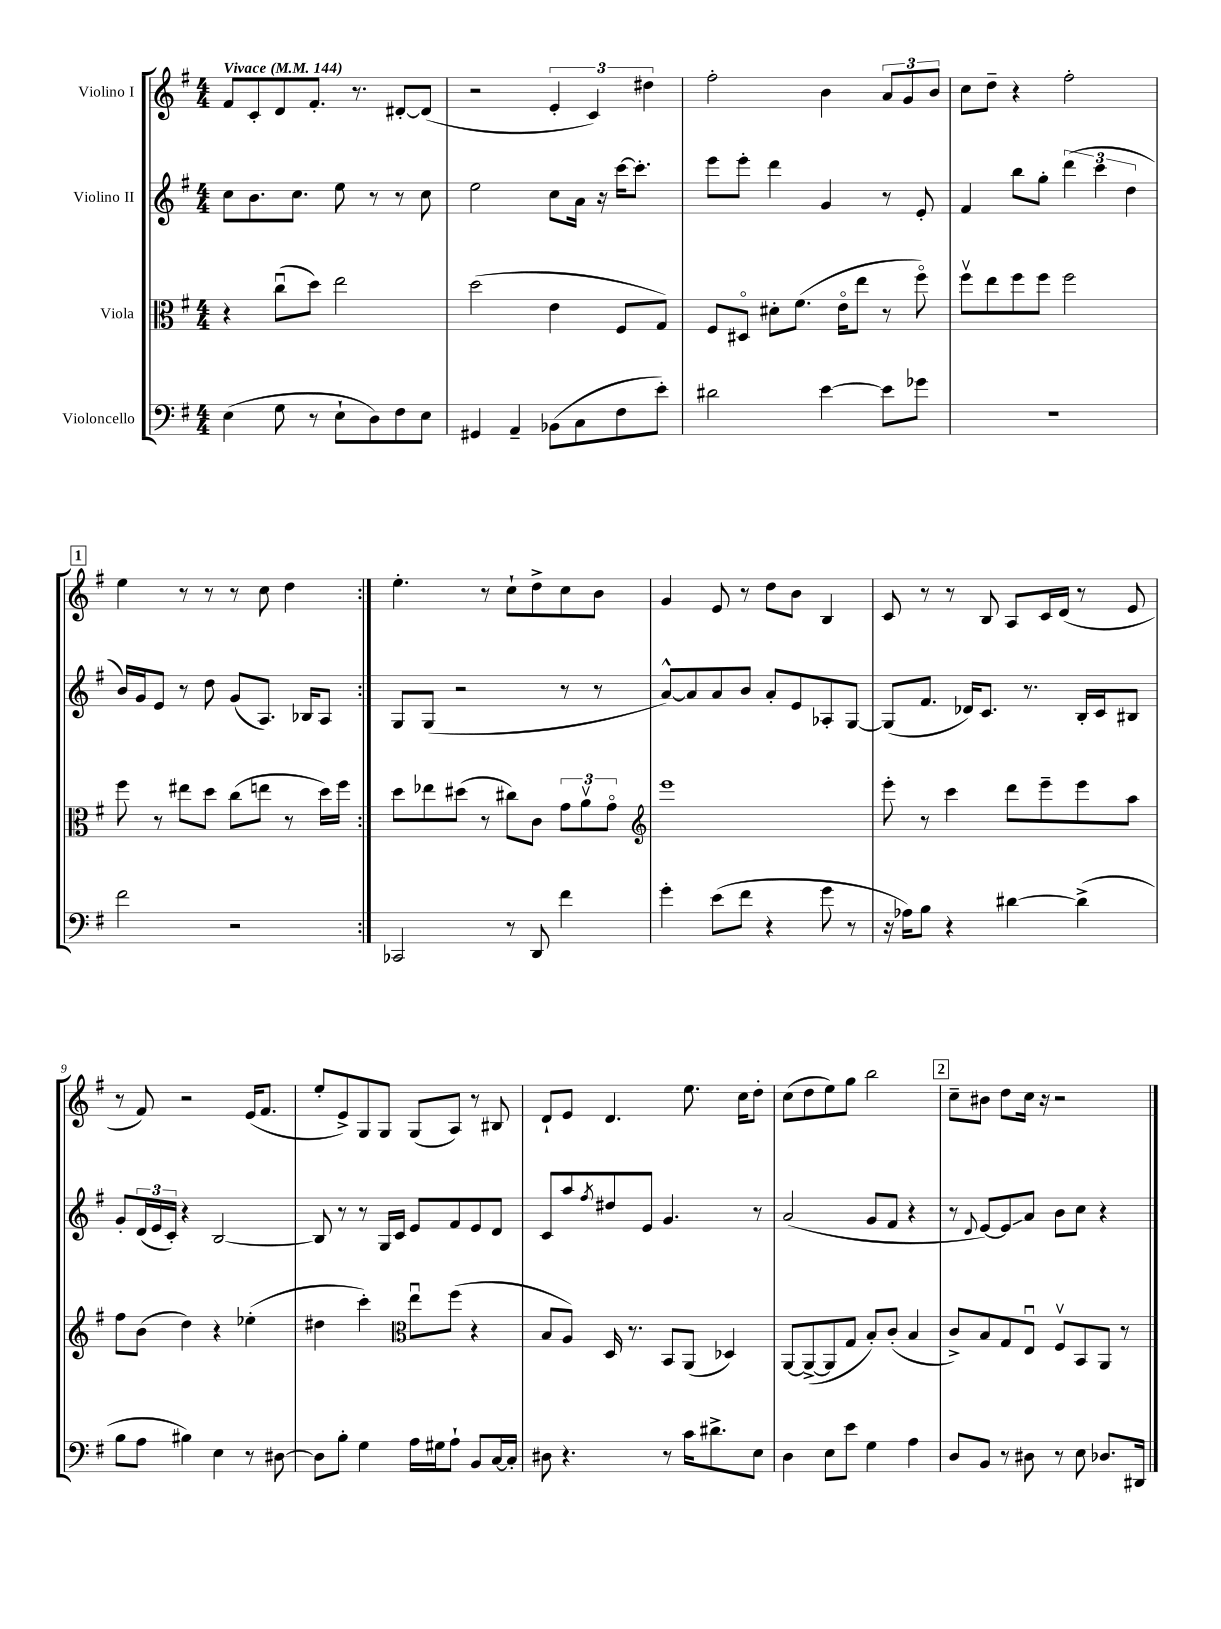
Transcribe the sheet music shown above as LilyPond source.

<<
\new StaffGroup <<
\new Staff = "s0" \with { instrumentName = "Violino I" } {
    \clef treble \key g \major \numericTimeSignature \time 4/4 \tempo "Vivace" 4 = 144
    \repeat volta 2 { fis'8 c'8-. d'8 fis'8.-. r8. dis'8~-. dis'8( |
    r2 \tuplet 3/2 { e'4-. c'4) dis''4 } |
    fis''2-. b'4 \tuplet 3/2 { a'8 g'8 b'8 } |
    c''8 d''8-- r4 fis''2-. |
    \mark \markup { \box "1" } e''4 r8 r8 r8 c''8 d''4 | }
    e''4.-. r8 c''8-! d''8-> c''8 b'8 |
    g'4 e'8 r8 d''8 b'8 b4 |
    c'8 r8 r8 b8 a8 c'16 d'16( r8 e'8 |
    r8 fis'8) r2 e'16( fis'8. |
    e''8-. e'8->) g8 g8 g8( a8) r8 bis8 |
    d'8-! e'8 d'4. e''8. c''16 d''8-. |
    c''8( d''8 e''8) g''8 b''2 |
    \mark \markup { \box "2" } c''8-- bis'8 d''8 c''16 r16 r2 \bar "|." |
}
\new Staff = "s1" \with { instrumentName = "Violino II" } {
    \clef treble \key g \major \numericTimeSignature \time 4/4
    \repeat volta 2 { c''8 b'8. c''8. e''8 r8 r8 c''8 |
    e''2 c''8 a'16 r16 c'''16~ c'''8.-. |
    e'''8 e'''8-. d'''4 g'4 r8 e'8-. |
    fis'4 b''8 g''8-. \tuplet 3/2 { d'''4( c'''4 d''4 } |
    \mark \markup { \box "1" } b'16) g'16 e'8 r8 d''8 g'8( a8.) bes16 a8 | }
    g8 g8( r2 r8 r8 |
    a'8~-^) a'8 a'8 b'8 a'8-. e'8 aes8-. g8~ |
    g8( fis'8. des'16) c'8. r8. b16-. c'16 bis8 |
    g'8-. \tuplet 3/2 { d'16( e'16 c'16-.) } r4 b2~ |
    b8 r8 r8 g16 c'16 e'8 fis'8 e'8 d'8 |
    c'8 a''8 \acciaccatura { fis''8 } dis''8 e'8 g'4. r8 |
    a'2( g'8 fis'8 r4 |
    \mark \markup { \box "2" } r8 \appoggiatura { d'8 } e'8~) e'8\glissando a'8 b'8 c''8 r4 \bar "|." |
}
\new Staff = "s2" \with { instrumentName = "Viola" } {
    \clef alto \key g \major \numericTimeSignature \time 4/4
    \repeat volta 2 { r4 c''8\downbow( d''8) e''2 |
    d''2( e'4 fis8 g8) |
    fis8 dis8\flageolet dis'8-. fis'8.( e'16\flageolet e''8 r8 fis''8\flageolet) |
    fis''8\upbow e''8 fis''8 fis''8 fis''2 |
    \mark \markup { \box "1" } fis''8 r8 eis''8 d''8 c''8( e''8 r8 d''16) fis''16 | }
    d''8 ees''8 dis''8( r8 cis''8) c'8 \tuplet 3/2 { g'8 a'8\upbow g'8\flageolet } |
    \clef treble e'''1 |
    e'''8-. r8 c'''4 d'''8 e'''8-- e'''8 a''8 |
    fis''8 b'8( d''4) r4 ees''4-.( |
    dis''4 c'''4-.) \clef alto e''8\downbow fis''8( r4 |
    b8 a8) d16 r8. b,8 a,8( des4) |
    a,8~ a,8~->( a,8 g8 b8-.) c'8-.( b4 |
    \mark \markup { \box "2" } c'8->) b8 g8 e8\downbow fis8\upbow b,8 a,8 r8 \bar "|." |
}
\new Staff = "s3" \with { instrumentName = "Violoncello" } {
    \clef bass \key g \major \numericTimeSignature \time 4/4
    \repeat volta 2 { e4( g8 r8 e8-! d8) fis8 e8 |
    gis,4 a,4-- bes,8( c8 fis8 e'8-.) |
    dis'2 e'4~ e'8 ges'8 |
    R1 |
    \mark \markup { \box "1" } fis'2 r2 | }
    ces,2 r8 d,8 fis'4 |
    g'4-. e'8( fis'8 r4 g'8 r8 |
    r16 aes16) b8 r4 dis'4~ dis'4->( |
    b8 a8 bis4) e4 r8 dis8~ |
    dis8 b8-. g4 a16 gis16 a8-! b,8 c16~ c16-. |
    dis8 r4. r8 c'16 dis'8.-> e8 |
    d4 e8 e'8 g4 a4 |
    \mark \markup { \box "2" } d8 b,8 r8 dis8 r8 e8 des8. dis,16 \bar "|." |
}
>>
>>
